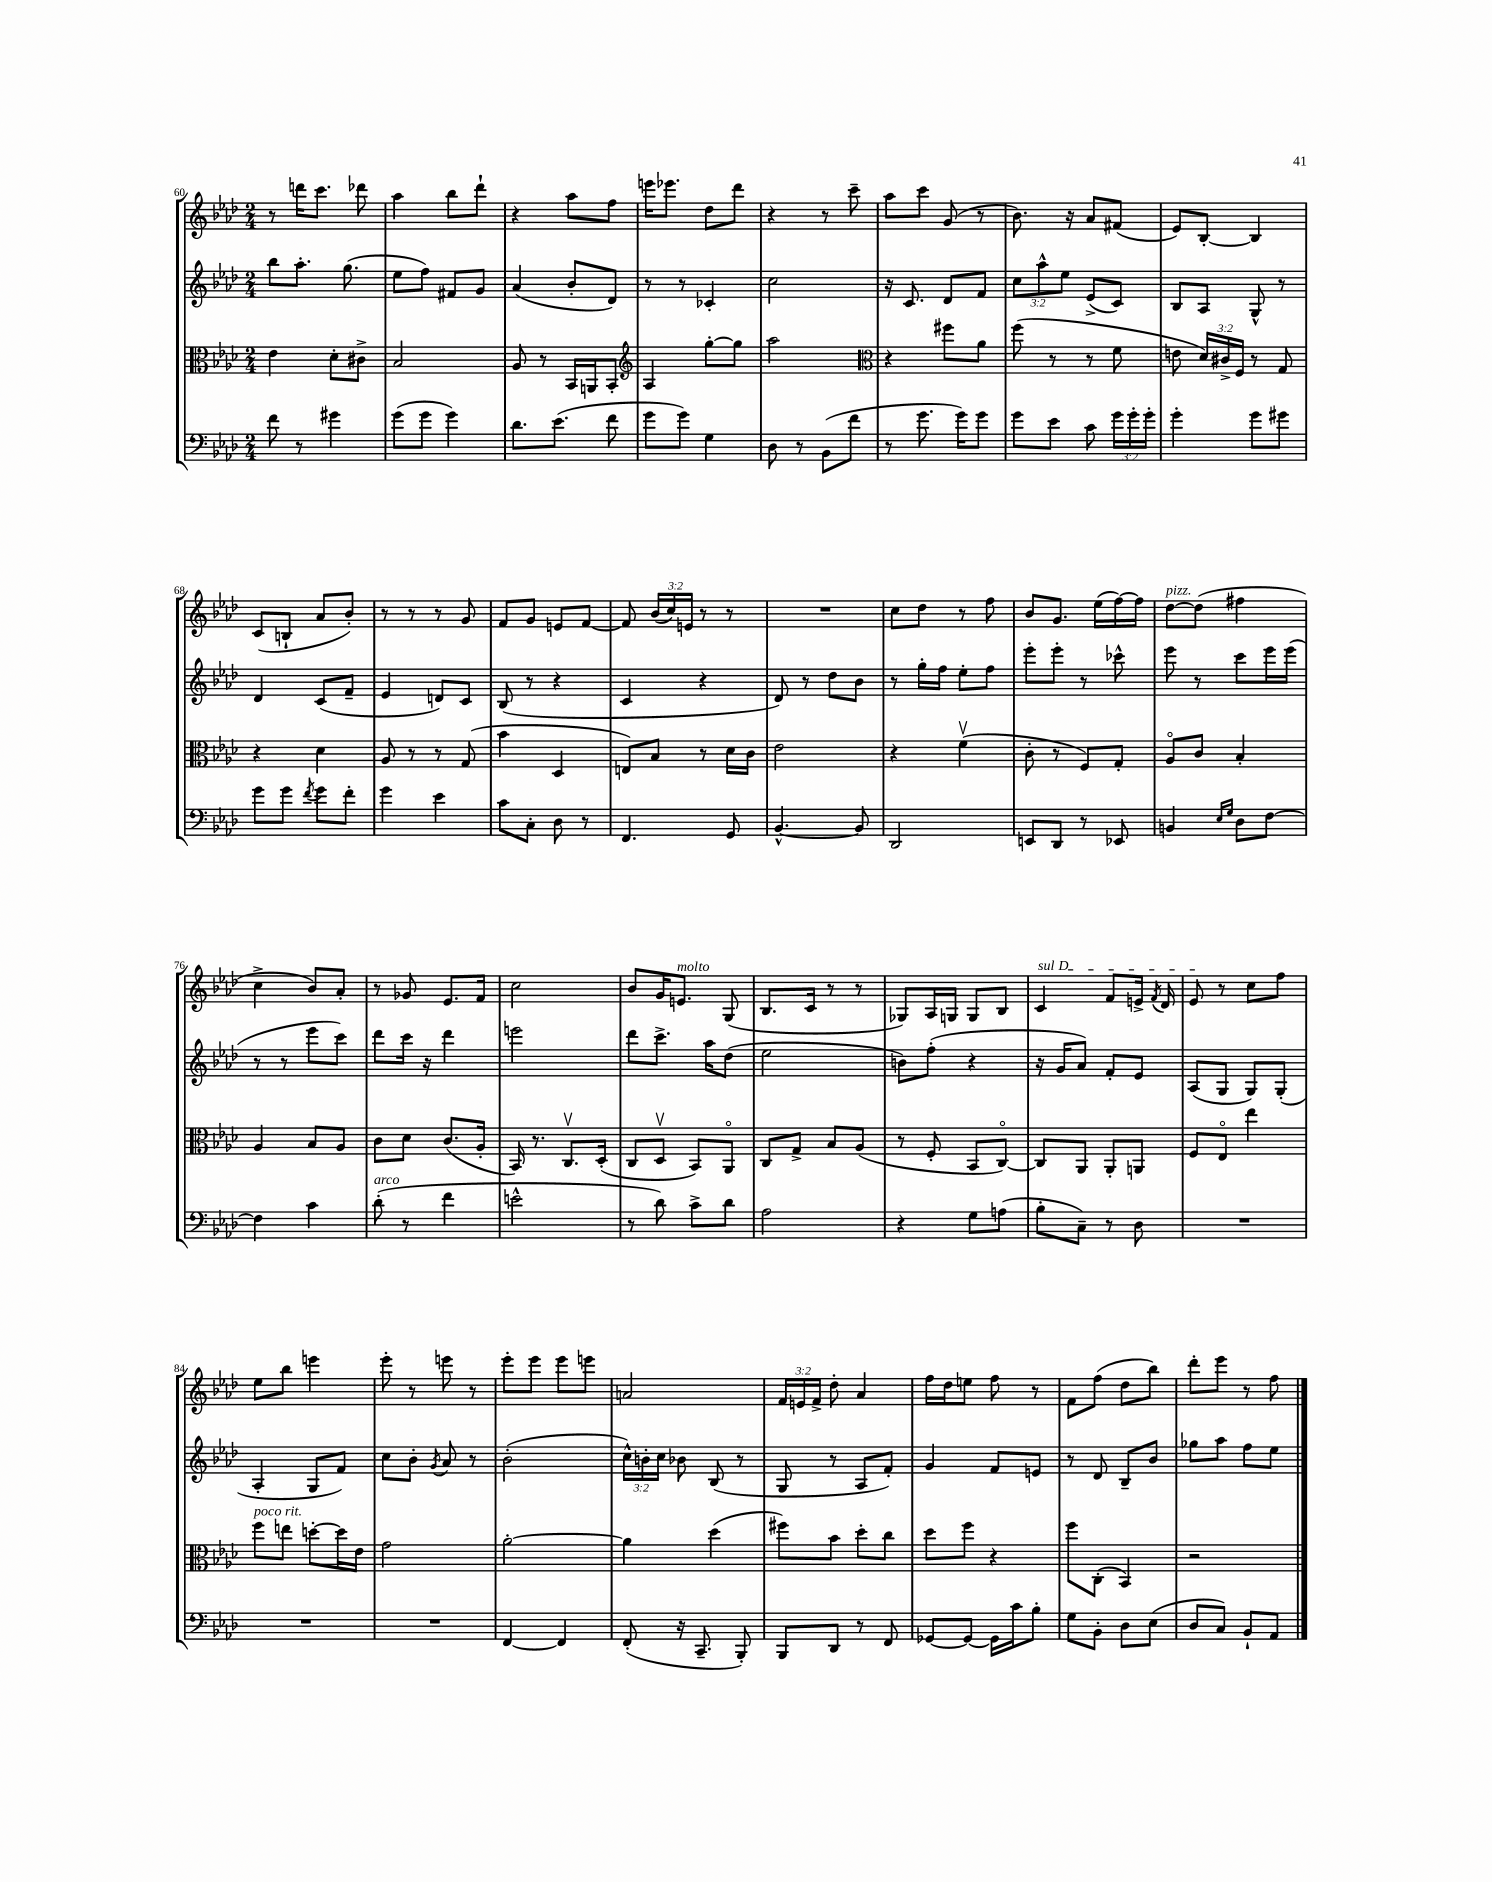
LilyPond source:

<<
\new StaffGroup <<
\new Staff = "s0" {
    \clef treble \key aes \major \numericTimeSignature \time 2/4 \override Staff.TupletNumber.text = #tuplet-number::calc-fraction-text
    \autoBeamOff r8 d'''16[ c'''8.] des'''8 |
    aes''4 bes''8[ des'''8]-! |
    r4 aes''8[ f''8] |
    e'''16[ ees'''8.] des''8[ des'''8] |
    r4 r8 c'''8-- |
    aes''8[ c'''8] g'8( r8 |
    bes'8.) r16 aes'8[ fis'8]( |
    ees'8[) bes8]~-. bes4 |
    c'8[( b8]-! aes'8[ bes'8]-.) |
    r8 r8 r8 g'8 |
    f'8[ g'8] e'8[ f'8]~ |
    f'8 \tuplet 3/2 { bes'16[( c''16) e'16] } r8 r8 |
    R2 |
    c''8[ des''8] r8 f''8 |
    bes'8[ g'8.] ees''16[( f''16~) f''16] |
    des''8[~^\markup { \italic "pizz." } des''8]( fis''4 |
    c''4-> bes'8[) aes'8]-. |
    r8 ges'8 ees'8.[ f'16] |
    c''2 |
    bes'8[ g'16 e'8.]^\markup { \italic "molto" } g8( |
    bes8.[ c'16] r8 r8 |
    ges8[) aes16 g16] g8[ bes8] |
    \once \override TextSpanner.bound-details.left.text = \markup { \italic "sul D" } c'4\startTextSpan f'8[ e'16]-> \acciaccatura { f'8 } des'16 |
    ees'8\stopTextSpan r8 c''8[ f''8] |
    ees''8[ bes''8] e'''4 |
    ees'''8-. r8 e'''8 r8 |
    ees'''8[-. ees'''8] ees'''8[ e'''8] |
    a'2 |
    \tuplet 3/2 { f'16[ e'16 f'16]-> } des''8-. aes'4 |
    f''16[ des''16 e''8] f''8 r8 |
    f'8[ f''8]( des''8[ bes''8]) |
    des'''8[-. ees'''8] r8 f''8 \bar "|." |
}
\new Staff = "s1" {
    \clef treble \key aes \major \numericTimeSignature \time 2/4 \override Staff.TupletNumber.text = #tuplet-number::calc-fraction-text
    \autoBeamOff bes''8[ aes''8.]-. g''8.( |
    ees''8[ f''8]) fis'8[ g'8] |
    aes'4( bes'8[-. des'8]) |
    r8 r8 ces'4-. |
    c''2 |
    r16 c'8. des'8[ f'8] |
    \tuplet 3/2 { c''8[ aes''8-^ ees''8] } ees'8[->( c'8]) |
    bes8[ aes8] g8-^ r8 |
    des'4 c'8[( f'8]-- |
    ees'4 d'8[) c'8] |
    bes8( r8 r4 |
    c'4 r4 |
    des'8) r8 des''8[ bes'8] |
    r8 g''16[-. f''16] ees''8[-. f''8] |
    ees'''8[-. ees'''8]-. r8 ces'''8-^ |
    ees'''8 r8 c'''8[ ees'''16 ees'''16]( |
    r8 r8 ees'''8[ c'''8]) |
    des'''8[ c'''16] r16 des'''4 |
    e'''2 |
    des'''8[ c'''8.]-> aes''16[ des''8]( |
    ees''2 |
    b'8[) f''8]-.( r4 |
    r16 g'16[ aes'8]) f'8[-. ees'8] |
    aes8[( g8] g8[) g8]-.( |
    aes4-. g8[ f'8]) |
    c''8[ bes'8]-. \acciaccatura { g'8 } aes'8 r8 |
    bes'2-.( |
    \tuplet 3/2 { c''16[-^) b'16-. c''16] } bes'8 bes8( r8 |
    g8 r8 aes8[ f'8]-.) |
    g'4 f'8[ e'8] |
    r8 des'8 bes8[-- bes'8] |
    ges''8[ aes''8] f''8[ ees''8] \bar "|." |
}
\new Staff = "s2" {
    \clef alto \key aes \major \numericTimeSignature \time 2/4 \override Staff.TupletNumber.text = #tuplet-number::calc-fraction-text
    \autoBeamOff ees'4 des'8[-. cis'8]-> |
    bes2 |
    aes8 r8 bes,16[ a,16 bes,8]-. |
    \clef treble aes4 g''8[~-. g''8] |
    aes''2 |
    \clef alto r4 fis''8[ aes'8] |
    f''8( r8 r8 f'8 |
    e'8 \tuplet 3/2 { des'16[) cis'16-> f16] } r8 g8 |
    r4 des'4 |
    aes8 r8 r8 g8( |
    bes'4 des4 |
    e8[) bes8] r8 des'16[ c'16] |
    ees'2 |
    r4 f'4\upbow( |
    c'8-. r8 f8[) g8]-. |
    aes8[\flageolet c'8] bes4-. |
    aes4 bes8[ aes8] |
    c'8[ des'8] c'8.[( aes16]-. |
    bes,16) r8. c8.[\upbow des16]-.( |
    c8[ des8]\upbow bes,8[) aes,8]\flageolet |
    c8[ g8]-> bes8[ aes8]( |
    r8 f8-. bes,8[ c8]~\flageolet) |
    c8[ aes,8] aes,8[-. a,8] |
    f8[ ees8]\flageolet ees''4 |
    f''8[^\markup { \italic "poco rit." } e''8] d''8[~-. d''16 ees'16] |
    g'2 |
    aes'2~-. |
    aes'4 des''4( |
    fis''8[) bes'8] des''8[-. c''8] |
    des''8[ f''8] r4 |
    f''8[ c8]-.( bes,4) |
    r2 \bar "|." |
}
\new Staff = "s3" {
    \clef bass \key aes \major \numericTimeSignature \time 2/4 \override Staff.TupletNumber.text = #tuplet-number::calc-fraction-text
    \autoBeamOff f'8 r8 gis'4 |
    g'8[( g'8] g'4) |
    des'8.[ ees'8.]( f'8 |
    g'8[ g'8]) g4 |
    des8 r8 bes,8[( f'8] |
    r8 g'8. g'16[) g'8] |
    g'8[ ees'8] c'8 \tuplet 3/2 { g'16[ g'16-. g'16]-. } |
    g'4-. g'8[ gis'8] |
    g'8[ g'8] \acciaccatura { f'8 } g'8[ f'8]-. |
    g'4 ees'4 |
    c'8[ c8]-. des8 r8 |
    f,4. g,8 |
    bes,4.~-^ bes,8 |
    des,2 |
    e,8[ des,8] r8 ees,8 |
    b,4 \grace { ees16[ g16] } des8[ f8]~ |
    f4 c'4 |
    des'8-.^\markup { \italic "arco" }( r8 f'4 |
    e'2-^ |
    r8 des'8) c'8[-> des'8] |
    aes2 |
    r4 g8[ a8]( |
    bes8[-. c8]--) r8 des8 |
    R2 |
    R2 |
    R2 |
    f,4~ f,4 |
    f,8-.( r16 c,8.-- bes,,8-.) |
    bes,,8[ des,8] r8 f,8 |
    ges,8[~ ges,8]~ ges,16[ c'16 bes8]-. |
    g8[ bes,8]-. des8[ ees8]( |
    des8[ c8]) bes,8[-! aes,8] \bar "|." |
}
>>
>>
\layout { \context { \Score currentBarNumber = #60 } }
